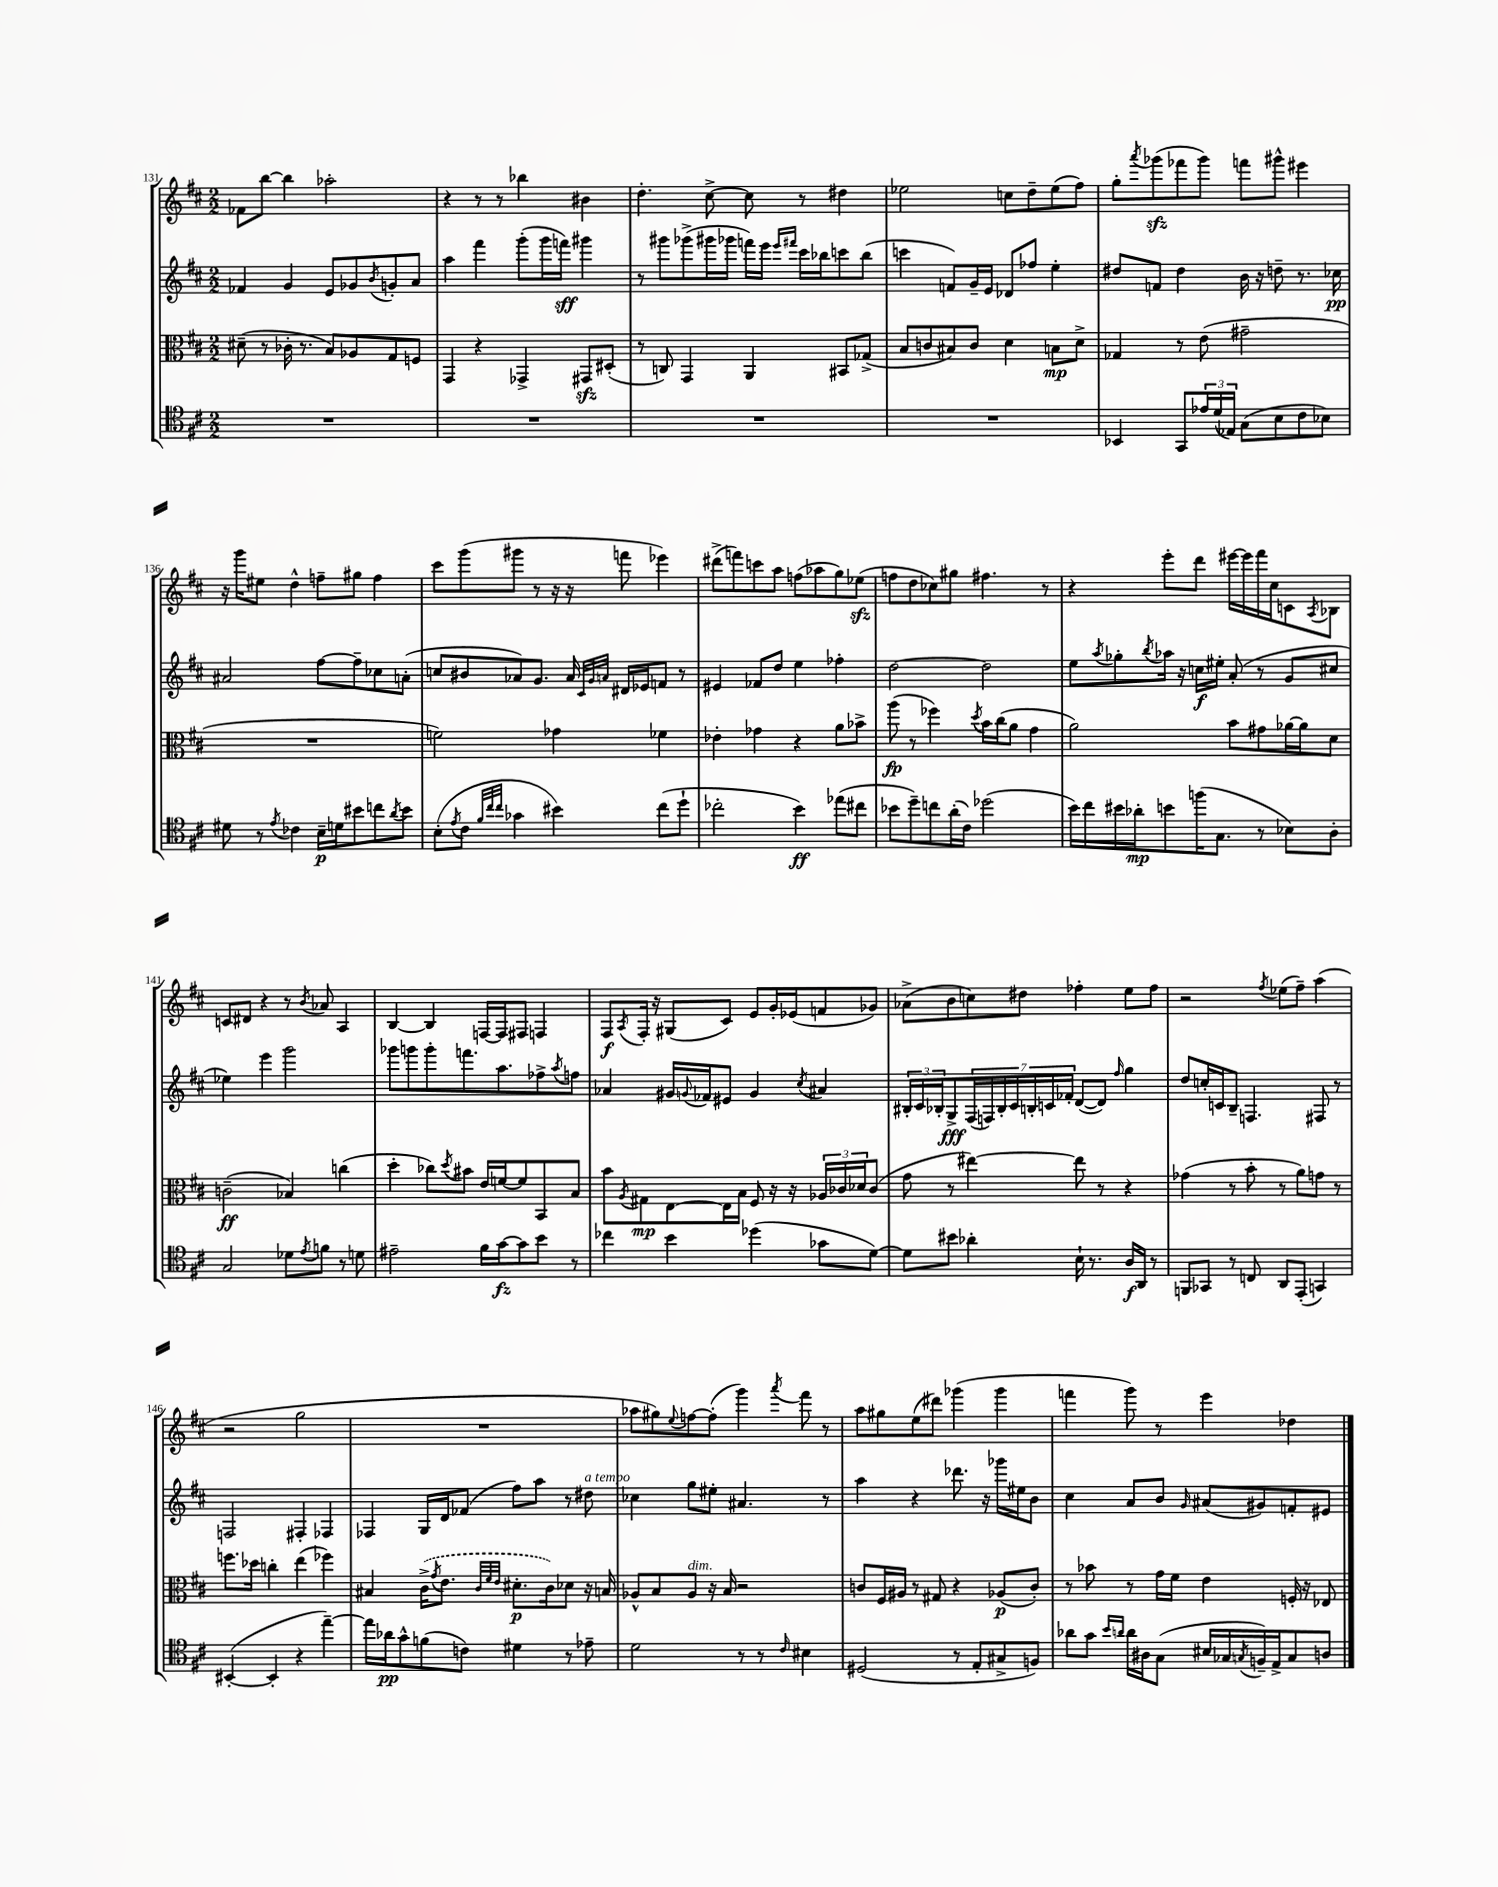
<<
\new StaffGroup <<
\new Staff = "s0" {
    \clef treble \key d \major \numericTimeSignature \time 2/2
    fes'8 b''8~ b''4 aes''2-. |
    r4 r8 r8 bes''4 bis'4 |
    d''4.-. cis''8~-> cis''8 r8 dis''4 |
    ees''2 c''8 d''8-- ees''8( fis''8) |
    g''8-. \acciaccatura { a'''8 } ges'''8\sfz( fes'''8 ges'''8) f'''8 gis'''8-^ eis'''4 |
    r16 g'''16 eis''8 d''4-^ f''8-- gis''8 f''4 |
    cis'''8 g'''8( gis'''8 r8 r16 r16 f'''8 ees'''4) |
    dis'''8->( f'''8) c'''8 a''8 f''8( aes''8 g''8) ees''8\sfz( |
    f''8 d''8 ces''8) gis''8 fis''4. r8 |
    r4 e'''8-. d'''8 eis'''16~ eis'''16 fis'''16 cis''16 c'8 \acciaccatura { a8 } bes8 |
    c'8 dis'8 r4 r8 \acciaccatura { b'8 } aes'8 a4 |
    b4~ b4 f16~ f16 fis8 f4 |
    fis8\f \acciaccatura { a8 } fis16-. r16 gis8( cis'8) e'8 g'16-. ees'16( f'8 ges'8) |
    aes'8->( b'8 c''8) dis''8 fes''4-. e''8 fes''8 |
    r2 \acciaccatura { fis''8 } ees''8( fis''8--) a''4( |
    r2 g''2 |
    R1 |
    aes''8 gis''8) \appoggiatura { e''8 } f''8~ f''8-.( g'''4) \acciaccatura { a'''8 } fis'''8 r8 |
    a''8 gis''8 e''8( dis'''8) ges'''4( ges'''4 |
    f'''4 g'''8) r8 e'''4 des''4 \bar "|." |
}
\new Staff = "s1" {
    \clef treble \key d \major \numericTimeSignature \time 2/2
    fes'4 g'4 e'8 ges'8 \acciaccatura { b'8 } g'8-. a'8 |
    a''4 fis'''4 g'''8-.( g'''16 f'''16\sff) gis'''4 |
    r8 gis'''8 ges'''8->( gis'''16 ges'''16 f'''16) e'''16 \grace { e'''16 fis'''16 } cis'''16 bes''16 c'''8 bes''8( |
    c'''4 f'8) g'16-- e'16 des'8 fes''8 e''4-. |
    dis''8 f'8 dis''4 b'16 r16 d''8-- r8. ces''16\pp |
    ais'2 fis''8~ fis''8-- ces''8 a'8-.( |
    c''8 bis'8 aes'8) g'8. aes'16 \grace { cis'32 g'32 a'32 } dis'16 ees'16 f'8 r8 |
    eis'4 fes'8 d''8 e''4 fes''4-. |
    d''2~ d''2 |
    e''8 \acciaccatura { a''8 } ges''8-. \acciaccatura { b''8 } aes''16 r16 c''16\f eis''16-. a'8-.( r8 g'8 cis''8 |
    ees''4) e'''4 g'''2 |
    ges'''8 g'''8 g'''8-. f'''8. a''8. fes''8-> \acciaccatura { a''8 } f''8 |
    aes'4 gis'16 \appoggiatura { g'8 } fes'16 eis'8 g'4 \acciaccatura { cis''8 } ais'4 |
    \tuplet 3/2 { bis16-. cis'16 bes16-. } g8->\fff \tuplet 7/4 { fis16( f16) bes16-. cis'16 b16-. c'16 fes'16-. } d'8~( d'8) \grace { fis''16 } g''4 |
    d''8 c''16-. c'16 b8-- f4. fis8 r8 |
    f2 fis4-. fes4 |
    fes4 g16 d'16 fes'8( fis''8) a''8 r8 dis''8^\markup { \italic "a tempo" } |
    ces''4 g''8 eis''8-. ais'4. r8 |
    a''4 r4 des'''8. r16 ges'''16 eis''16 b'8 |
    cis''4 a'8 b'8 \grace { g'16 } ais'8( gis'8) f'8-. eis'8 \bar "|." |
}
\new Staff = "s2" {
    \clef alto \key d \major \numericTimeSignature \time 2/2
    dis'8--( r8 ces'16-. r8. b8) aes8 g8 f8 |
    g,4 r4 ges,4-> gis,8\sfz dis8-.( |
    r8 c8) g,4 a,4 bis,8 ges8->( |
    b8 c'8 bis8) c'8 d'4 b8\mp d'8-> |
    ges4 r8 e'8( gis'2-- |
    R1 |
    f'2) ges'4 fes'4 |
    ees'4-. ges'4 r4 a'8 bes'8-> |
    a''8\fp( r8 fes''4) \acciaccatura { d''8 } b'16 cis''16( a'8 g'4 |
    a'2) b'8 gis'8 aes'16~ aes'16 d'8 |
    c'2--\ff( bes4) c''4( |
    d''4-. ces''8) \acciaccatura { d''8 } bis'8 e'16 f'16~ f'8 b,8 b8 |
    b'8 \acciaccatura { a8 } gis8\mp e8~ e16 b16 fis8 r16 r16 \tuplet 3/2 { aes16 ces'16 des'16 } ces'8( |
    g'8 r8 eis''4~) eis''8 r8 r4 |
    ges'4( r8 b'8-. r8 a'8) g'8 r8 |
    f''8. des''16 c''4-. e''4( fes''4) |
    bis4 \once \slurDashed cis'16->( \acciaccatura { g'8 } e'8. \grace { cis'32 fis'32 e'32 } dis'8.-.\p cis'16) des'8 r16 b16 |
    aes8-^ b8 aes8^\markup { \italic "dim." } r16 b16 r2 |
    c'8 fis16 ais16 r8 gis8 r4 aes8\p( c'8-.) |
    r8 bes'8 r8 g'16 fis'16 e'4 f16-. r16 ees8 \bar "|." |
}
\new Staff = "s3" {
    \clef tenor \key d \major \numericTimeSignature \time 2/2
    R1 |
    R1 |
    R1 |
    R1 |
    bes,4 g,8 \tuplet 3/2 { ees'16 d'16( ees16) } g8( b8 cis'8 bes8) |
    dis'8 r8 \acciaccatura { e'8 } ces'4 b16--\p d'16 bis'8 c''8 \acciaccatura { a'8 } bis'8 |
    b8-.( \acciaccatura { e'8 } cis'8 \grace { fis'32 cis''32 cis''32 } ges'4 bis'4) cis''8( d''8-! |
    ces''2-. b'4\ff) ees''8( cis''8 |
    bes'8 d''8--) c''8 a'16-.( cis'16) des''2( |
    b'16) cis''16 bis'16 aes'16-.\mp b'8 f''16( g8. r8 bes8) a8-. |
    g2 des'8 \acciaccatura { e'8 } f'8 r8 d'8 |
    eis'2-- fis'16 g'16~\fz g'8 b'8 r8 |
    ces''4 b'4 des''4( ges'8 d'8~) |
    d'8 bis'8 aes'4-. b16-! r8. a16\f a,16 r8 |
    f,8 ges,8 r8 c8 a,8 e,8-.( g,4) |
    bis,4~-.( bis,4-. r4 e''4~--) |
    e''16 aes'16\pp g'8-^ f'8( c'8) dis'4 r8 ees'8-- |
    d'2 r8 r8 \grace { cis'16 } bis4 |
    dis2( r8 e8-. gis8-> f8) |
    aes'8 g'8 \grace { b'16 a'16 } a'16 ais16 g8( bis16 ges16 \acciaccatura { g8 } f16--) e16-> g8 a8 \bar "|." |
}
>>
>>
\layout { \context { \Score currentBarNumber = #131 } }
